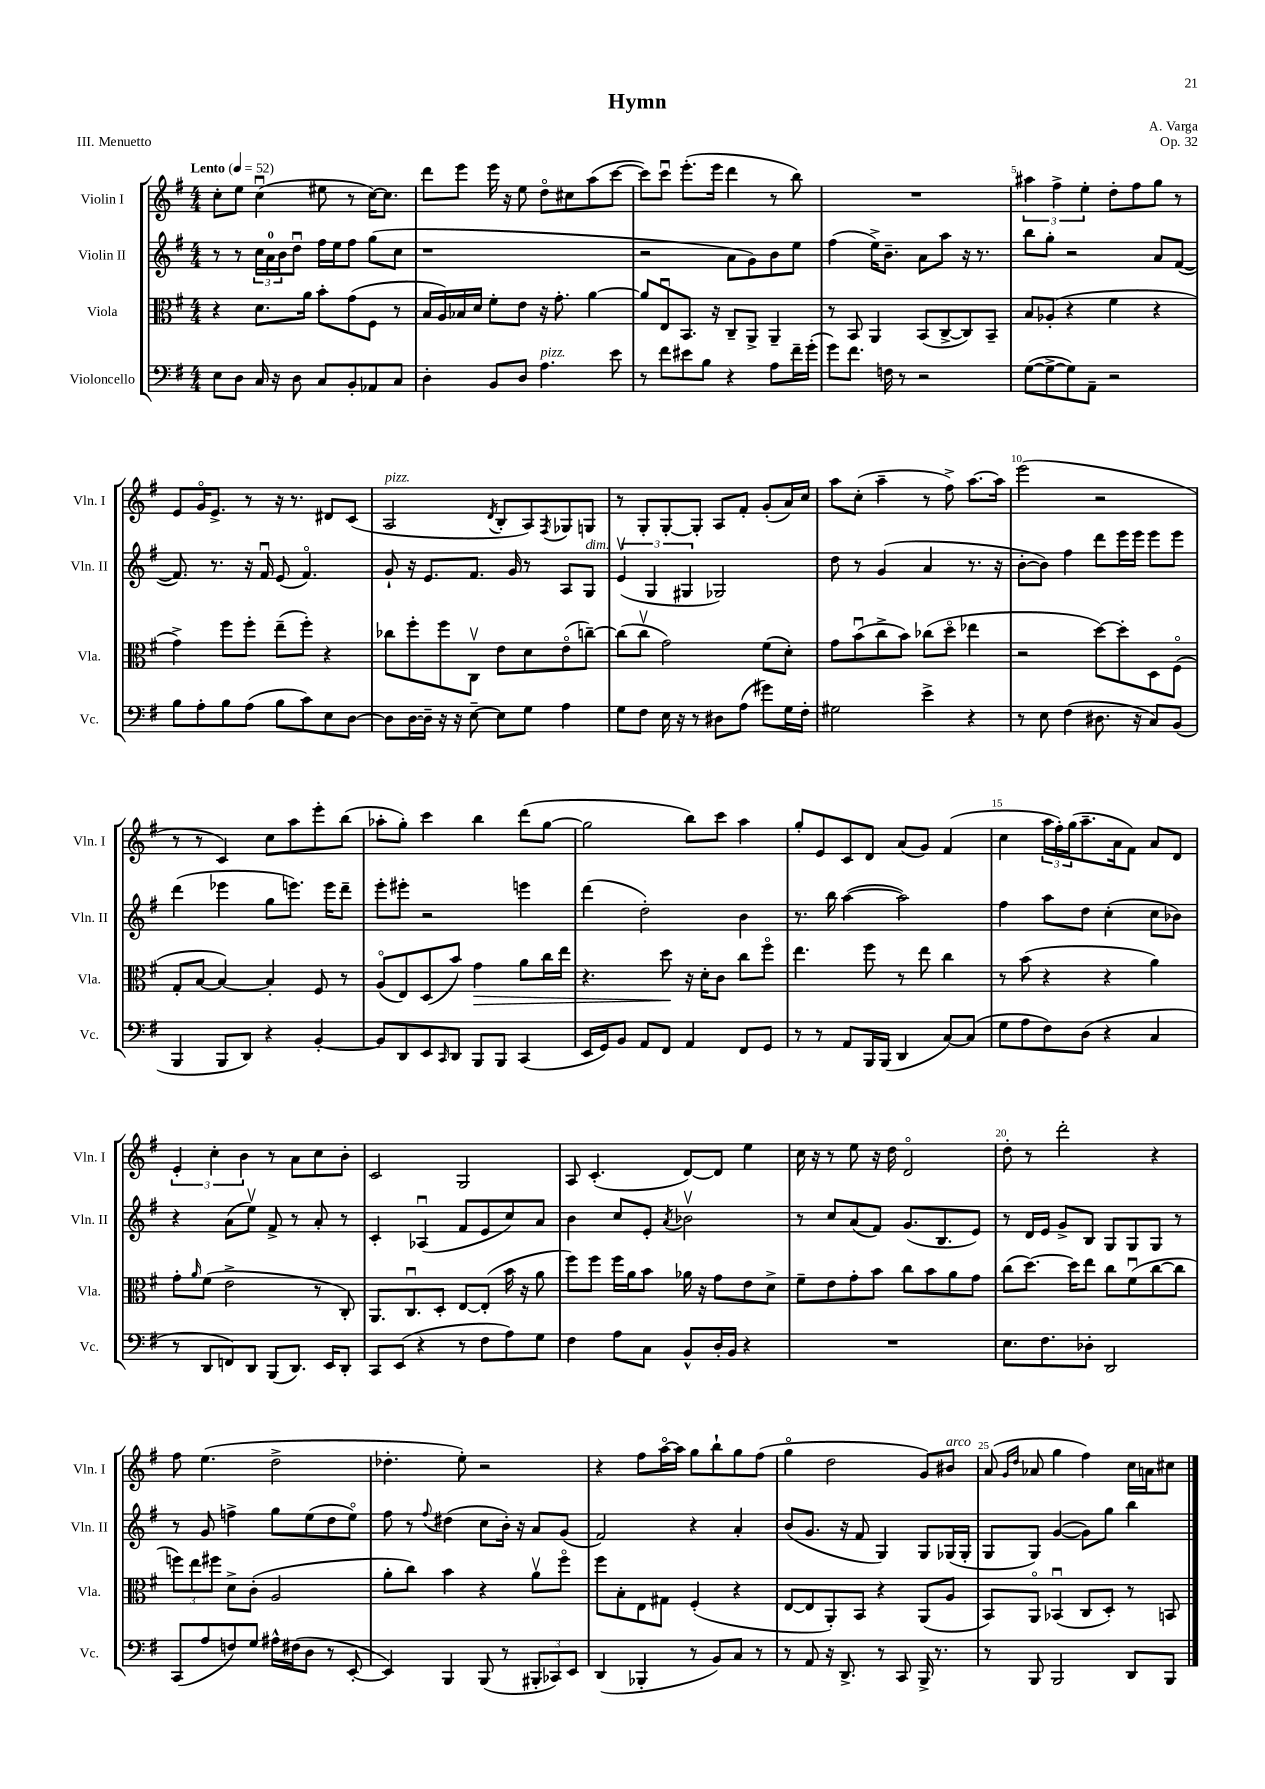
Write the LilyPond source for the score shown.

\header { title = "Hymn" composer = "A. Varga" opus = "Op. 32" piece = "III. Menuetto" }
<<
\new StaffGroup <<
\new Staff = "s0" \with { instrumentName = "Violin I" shortInstrumentName = "Vln. I" } {
    \clef treble \key g \major \numericTimeSignature \time 4/4 \tempo "Lento" 4 = 52
    c''8-. e''8 c''4\downbow( eis''8 r8 c''16~) c''8. |
    d'''8 e'''8 e'''16 r16 e''8 d''8\flageolet cis''8 a''8( c'''8~ |
    c'''8) c'''8\downbow e'''8.-.( e'''16 d'''4 r8 b''8) |
    R1 |
    \tuplet 3/2 { ais''4 fis''4-> e''4-. } d''8-. fis''8 g''8 r8 |
    e'8 g'16\flageolet e'8.-> r8 r16 r8. dis'8 c'8( |
    a2^\markup { \italic "pizz." } \acciaccatura { d'8 } b8-. a8) \acciaccatura { fis8 } ges8 g8 |
    r8 g8-. g8~-. g8-. a8 fis'8-. g'8-.( a'16) c''16 |
    a''8 c''8-.( a''4-- r8 fis''8->) a''8.~ a''16 |
    e'''2( r2 |
    r8 r8 c'4) c''8 a''8 e'''8-. b''8( |
    aes''8-. g''8-.) c'''4 b''4 d'''8( g''8~ |
    g''2 b''8) c'''8 a''4 |
    g''8-. e'8 c'8 d'8 a'8( g'8) fis'4( |
    c''4 \tuplet 3/2 { a''16 fis''16-.) g''16( } a''8.-- a'16 fis'8) a'8 d'8 |
    \tuplet 3/2 { e'4-. c''4-. b'4 } r8 a'8 c''8 b'8-. |
    c'2 g2 |
    a8 c'4.-.( d'8~) d'8 e''4 |
    c''16 r16 r8 e''8 r16 d''16 d'2\flageolet |
    d''8-. r8 d'''2-. r4 |
    fis''8 e''4.( d''2-> |
    des''4.-. e''8-.) r2 |
    r4 fis''8 a''16~\flageolet a''16 g''8 b''8-! g''8 fis''8( |
    g''4\flageolet d''2 g'8) bis'8^\markup { \italic "arco" } |
    a'8( \grace { g'16 d''16 } aes'8 g''4 fis''4) c''16 a'16 cis''8 \bar "|." |
}
\new Staff = "s1" \with { instrumentName = "Violin II" shortInstrumentName = "Vln. II" } {
    \clef treble \key g \major \numericTimeSignature \time 4/4
    r8 r8 \tuplet 3/2 { c''16 a'16-0 b'16 } d''8\downbow fis''16 e''16 fis''8 g''8( c''8 |
    r1 |
    r2 a'8 g'8) b'8 e''8 |
    fis''4( e''16->) b'8.-- a'8 a''8 r16 r8. |
    b''8 g''8-. r2 a'8 fis'8~( |
    fis'8.) r8. r16 fis'16\downbow e'8( fis'4.\flageolet) |
    g'8-! r16 e'8. fis'8. g'16 r8 a8 g8^\markup { \italic "dim." } |
    \tuplet 3/2 { e'4\upbow( g4 gis4 } ges2) |
    d''8 r8 g'4( a'4 r8. r16 |
    b'8~-. b'8) fis''4 d'''8 e'''16 e'''16 e'''8 e'''8 |
    d'''4( ees'''4 g''8 e'''8.) e'''16 d'''8-- |
    e'''8-. eis'''8-. r2 e'''4 |
    d'''4( d''2-.) b'4 |
    r8. b''16 a''4~( a''2) |
    fis''4 a''8 d''8 c''4-.( c''8 bes'8) |
    r4 a'8( e''8\upbow) fis'8-> r8 a'8-. r8 |
    c'4-. aes4\downbow( fis'8 e'8 c''8) a'8 |
    b'4 c''8 e'8-. \acciaccatura { a'8 } bes'2\upbow |
    r8 c''8 a'8( fis'8) g'8.( b8. e'8) |
    r8 d'16 e'16 g'8-> b8 g8 g8 g8 r8 |
    r8 g'8 f''4-> g''8 e''8( d''8 e''8\flageolet) |
    fis''8 r8 \appoggiatura { fis''8 } dis''4( c''8 b'16-.) r16 a'8 g'8( |
    fis'2) r4 a'4-. |
    b'8( g'8. r16 fis'8 g4) g8 ges16( ges16-. |
    g8 g8) g'4~( g'8) g''8 b''4 \bar "|." |
}
\new Staff = "s2" \with { instrumentName = "Viola" shortInstrumentName = "Vla." } {
    \clef alto \key g \major \numericTimeSignature \time 4/4
    r4 d'8. a'16 b'8-. g'8( fis8 r8 |
    b16 a16) bes16 d'16 fis'8-. e'8 r16 g'8.-. a'4~ |
    a'8 e8\downbow b,8. r16 c8-- a,8-> a,4-- |
    r8 b,8 a,4 b,8( c8~-> c8) b,8-- |
    b8 aes8-.( r4 fis'4 r4 |
    g'4->) fis''8 fis''8-. e''8--( fis''8-.) r4 |
    ces''8 fis''8-. fis''8 c8\upbow e'8 d'8 e'8\flageolet( c''8~--) |
    c''8( c''8\upbow g'2) fis'8( d'8-.) |
    g'8 b'8\downbow( c''8-> b'8) ces''8( d''8\flageolet ees''4 |
    r2 d''8~) d''8-. d8 fis8\flageolet( |
    g8-. b8~ b4~) b4-. fis8 r8 |
    a8\flageolet( e8) d8( b'8) g'4\> a'8 c''16 e''16 |
    r4. d''8\! r16 d'16-. c'8 c''8 fis''8\flageolet |
    e''4. fis''8 r8 e''8 c''4 |
    r8 b'8( r4 r4 a'4) |
    g'8-. \grace { a'16 } fis'8( e'2-> r8 c8-.) |
    a,8. c8.\downbow d8-. e8~ e8-.( b'16 r16 a'8 |
    fis''8) fis''8 fis''16 a'16 b'8 aes'16 r16 g'8 e'8 d'8-> |
    fis'8-- e'8 g'8-. b'8 c''8 b'8 a'8 g'8 |
    c''8( d''8.~) d''16 e''8 c''8 fis'8\downbow( c''8~ c''8 |
    \tuplet 3/2 { f''8) e''8 fis''8 } d'8-> c'8-.( a2 |
    a'8-. c''8) b'4 r4 a'8\upbow fis''8\flageolet |
    fis''8 b8-. e8 gis8 fis4-.( r4 |
    e8~ e8 a,8-.) b,8 r4 a,8( a8 |
    b,8) a,8\flageolet bes,4\downbow( c8 d8-.) r8 b,8 \bar "|." |
}
\new Staff = "s3" \with { instrumentName = "Violoncello" shortInstrumentName = "Vc." } {
    \clef bass \key g \major \numericTimeSignature \time 4/4
    e8 d8 c16 r16 d8 c8 b,8-. aes,8 c8 |
    d4-. b,8 d8 a4.^\markup { \italic "pizz." } e'8 |
    r8 fis'8 eis'8 b8 r4 a8 fis'16-- g'16-.( |
    g'8) fis'8. f16 r8 r2 |
    g8~( g8~-> g8) a,8-- r2 |
    b8 a8-. b8 a8( b8 c'8) e8 d8~ |
    d8 d16~ d16-- r16 r16 e8~-- e8 g8 a4 |
    g8 fis8 e16 r16 r8 dis8 a8( gis'8) g16 fis16-. |
    gis2 e'4-> r4 |
    r8 e8 fis4( dis8. r16 c8) b,8( |
    b,,4 b,,8 d,8) r4 b,4~-. |
    b,8 d,8 e,8 \grace { c,16 } d,8 b,,8 b,,8 c,4( |
    e,16 g,16) b,8 a,8 fis,8 a,4 fis,8 g,8 |
    r8 r8 a,8 b,,16 b,,16( d,4 c8~) c8( |
    g8 a8 fis8) d8( r4 c4 |
    r8 d,8 f,8) d,8 b,,8( d,8.) e,16 d,8-. |
    c,8 e,8( r4 r8 fis8 a8) g8 |
    fis4 a8 c8 b,8-^ d16-. b,16 r4 |
    R1 |
    e8. fis8. des8-. d,2 |
    c,8( a8 f8) g8 ais16-^ fis16( d8 r8 e,8~-. |
    e,4) b,,4 b,,8( r8 \tuplet 3/2 { bis,,8-. ces,8) e,8 } |
    d,4( bes,,4-. r8 b,8) c8 r8 |
    r8 a,8 r16 d,8.-> r8 c,8 b,,16-> r8. |
    r8 b,,8 b,,2 d,8 b,,8 \bar "|." |
}
>>
>>
\layout { \context { \Score \override BarNumber.break-visibility = ##(#f #t #t) barNumberVisibility = #(every-nth-bar-number-visible 5) } }
